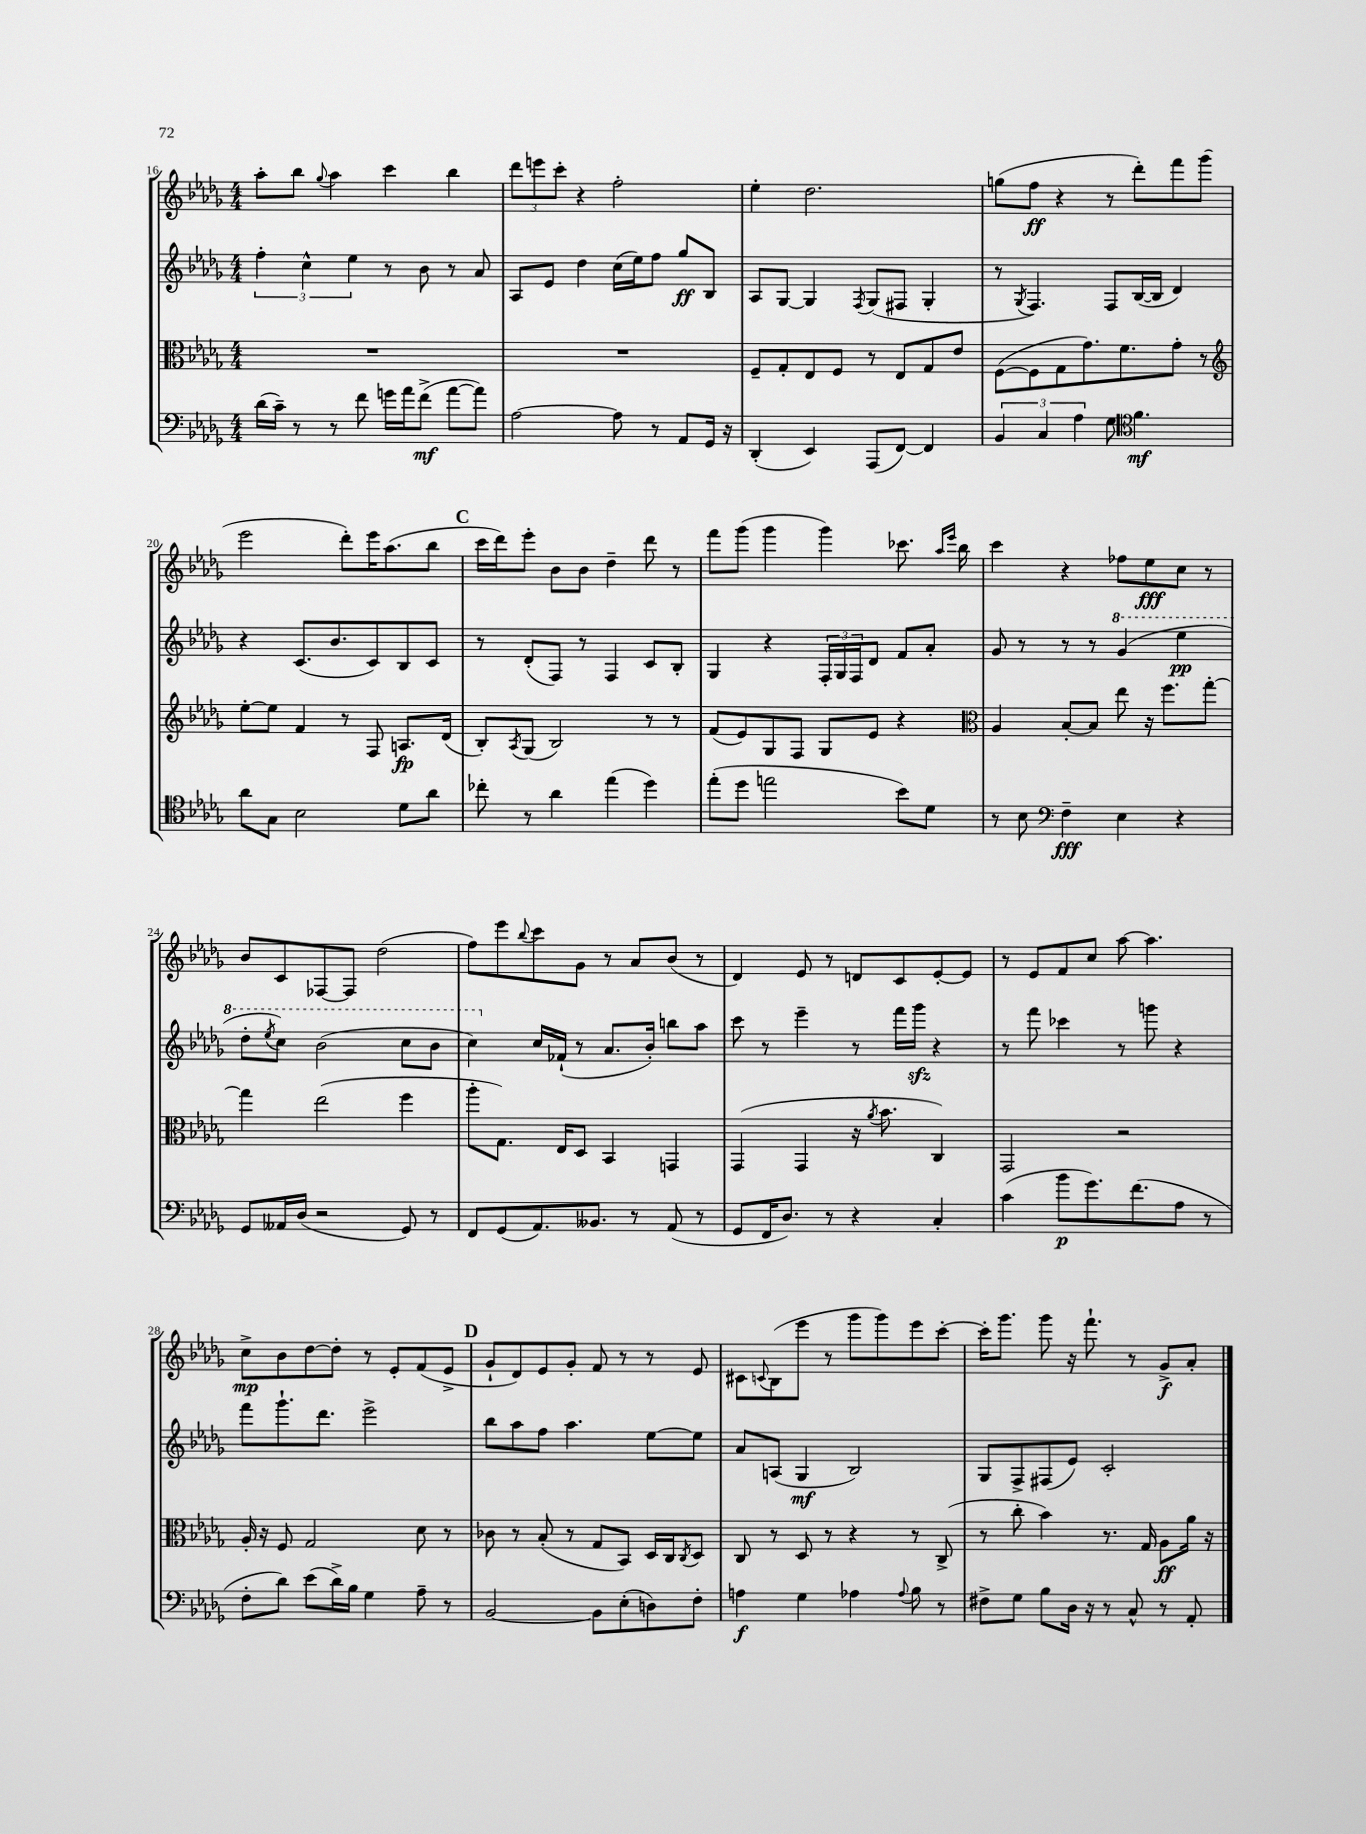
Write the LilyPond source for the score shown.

<<
\new StaffGroup <<
\new Staff = "s0" {
    \clef treble \key des \major \numericTimeSignature \time 4/4
    aes''8-. bes''8 \appoggiatura { ges''8 } aes''4 c'''4 bes''4 |
    \tuplet 3/2 { des'''8 e'''8 c'''8-. } r4 f''2-. |
    ees''4-. des''2. |
    g''8( f''8\ff r4 r8 des'''8-.) f'''8 ges'''8( |
    ees'''2 des'''8-.) ees'''16 aes''8.( bes''8 |
    \mark \markup { \bold "C" } c'''16 des'''16) ees'''8-. bes'8 bes'8 des''4-- des'''8 r8 |
    f'''8 ges'''8( ges'''4 ges'''4) ces'''8. \grace { aes''16 ees'''16 } bes''16 |
    c'''4 r4 fes''8 ees''8\fff c''8 r8 |
    bes'8 c'8 fes8~ fes8 des''2( |
    f''8) ees'''8 \appoggiatura { bes''8 } c'''8 ges'8 r8 aes'8 bes'8( r8 |
    des'4) ees'8 r8 d'8 c'8 ees'8~-. ees'8 |
    r8 ees'8 f'8 c''8 aes''8~ aes''4. |
    c''8->\mp bes'8 des''8~ des''8-. r8 ees'8-. f'8( ees'8-> |
    \mark \markup { \bold "D" } ges'8-! des'8) ees'8 ges'8-. f'8 r8 r8 ees'8 |
    cis'8 \appoggiatura { c'8 } bes8( ees'''8 r8 ges'''8 ges'''8) ees'''8 c'''8~-. |
    c'''16-. ges'''8. ges'''8 r16 f'''8.-! r8 ges'8->\f aes'8-. \bar "|." |
}
\new Staff = "s1" {
    \clef treble \key des \major \numericTimeSignature \time 4/4
    \tuplet 3/2 { f''4-. c''4-^ ees''4 } r8 bes'8 r8 aes'8 |
    aes8 ees'8 des''4 c''16( ees''16) f''8 ges''8\ff bes8 |
    aes8 ges8~ ges4 \acciaccatura { f8 } ges8( fis8 ges4-. |
    r8 \acciaccatura { ges8 } f4.) f8 bes16~( bes16 des'4) |
    r4 c'8.( bes'8. c'8) bes8 c'8 |
    \mark \markup { \bold "C" } r8 des'8-.( f8) r8 f4 c'8 bes8-. |
    ges4 r4 \tuplet 3/2 { f16-. ges16 f16 } des'8 f'8 aes'8-. |
    ges'8 r8 r8 r8 \ottava #1 ges''4( ees'''4\pp |
    des'''8-. \acciaccatura { ees'''8 } c'''8) bes''2( c'''8 bes''8 |
    c'''4) \ottava #0 c''16 fes'16-!( r8 aes'8. bes'16-.) b''8 aes''8 |
    c'''8 r8 ees'''4-- r8 f'''16 ges'''16\sfz r4 |
    r8 f'''8 ces'''4 r8 g'''8 r4 |
    f'''8 ges'''8.-! des'''8. ees'''2-> |
    \mark \markup { \bold "D" } bes''8 aes''8 f''8 aes''4. ees''8~ ees''8 |
    aes'8 a8( ges4\mf bes2) |
    ges8 f8-> fis8( ees'8) c'2-. \bar "|." |
}
\new Staff = "s2" {
    \clef alto \key des \major \numericTimeSignature \time 4/4
    R1 |
    R1 |
    f8-- ges8-. ees8 f8 r8 ees8 ges8 ees'8 |
    f8~( f8 ges8 ges'8.) f'8. ges'8-. r8 |
    \clef treble ees''8~-. ees''8 f'4 r8 f8 a8.\fp des'16( |
    \mark \markup { \bold "C" } bes8-.) \acciaccatura { aes8 } ges8( bes2) r8 r8 |
    f'8( ees'8) ges8 f8 ges8 ees'8 r4 |
    \clef alto aes4 bes8~-. bes8 ees''8 r16 f''8. ges''8~-. |
    ges''4 ees''2( f''4 |
    aes''8-. ges8.) ees16 des8 bes,4 g,4 |
    ges,4( ges,4 r16 \acciaccatura { aes'8 } bes'8. c4) |
    ges,2 r2 |
    aes16-. r16 f8 ges2 des'8 r8 |
    \mark \markup { \bold "D" } ces'8 r8 bes8-.( r8 ges8 bes,8) des16 c16 \acciaccatura { c8 } des8 |
    c8 r8 des8 r8 r4 r8 c8->( |
    r8 c''8-. bes'4) r8. ges16 aes8\ff aes'16 r16 \bar "|." |
}
\new Staff = "s3" {
    \clef bass \key des \major \numericTimeSignature \time 4/4
    des'16( c'16--) r8 r8 f'8 g'16 aes'16 f'8->\mf( aes'8~ aes'8) |
    aes2~ aes8 r8 aes,8 ges,16 r16 |
    des,4-.( ees,4) aes,,8( f,8~) f,4 |
    \tuplet 3/2 { bes,4 c4 aes4 } ges8 \clef tenor f'4.\mf |
    aes'8 ges8 bes2 des'8 aes'8 |
    \mark \markup { \bold "C" } ces''8-. r8 aes'4 ees''4( des''4) |
    ees''8-.( des''8 e''2 bes'8) des'8 |
    r8 bes8 \clef bass f4--\fff ees4 r4 |
    ges,8 aeses,16 des16( r2 ges,8) r8 |
    f,8 ges,8( aes,8.) beses,8. r8 aes,8( r8 |
    ges,8 f,16 des8.) r8 r4 c4-. |
    c'4( bes'8\p ges'8.) f'8.( aes8 r8 |
    f8-. des'8) ees'8( des'16->) bes16 ges4 aes8-- r8 |
    \mark \markup { \bold "D" } bes,2~ bes,8 ees8-.( d8) f8-. |
    a4\f ges4 aes4 \appoggiatura { aes8 } bes8 r8 |
    fis8-> ges8 bes8 des16 r16 r8 c8-^ r8 aes,8-. \bar "|." |
}
>>
>>
\layout { \context { \Score currentBarNumber = #16 } }
